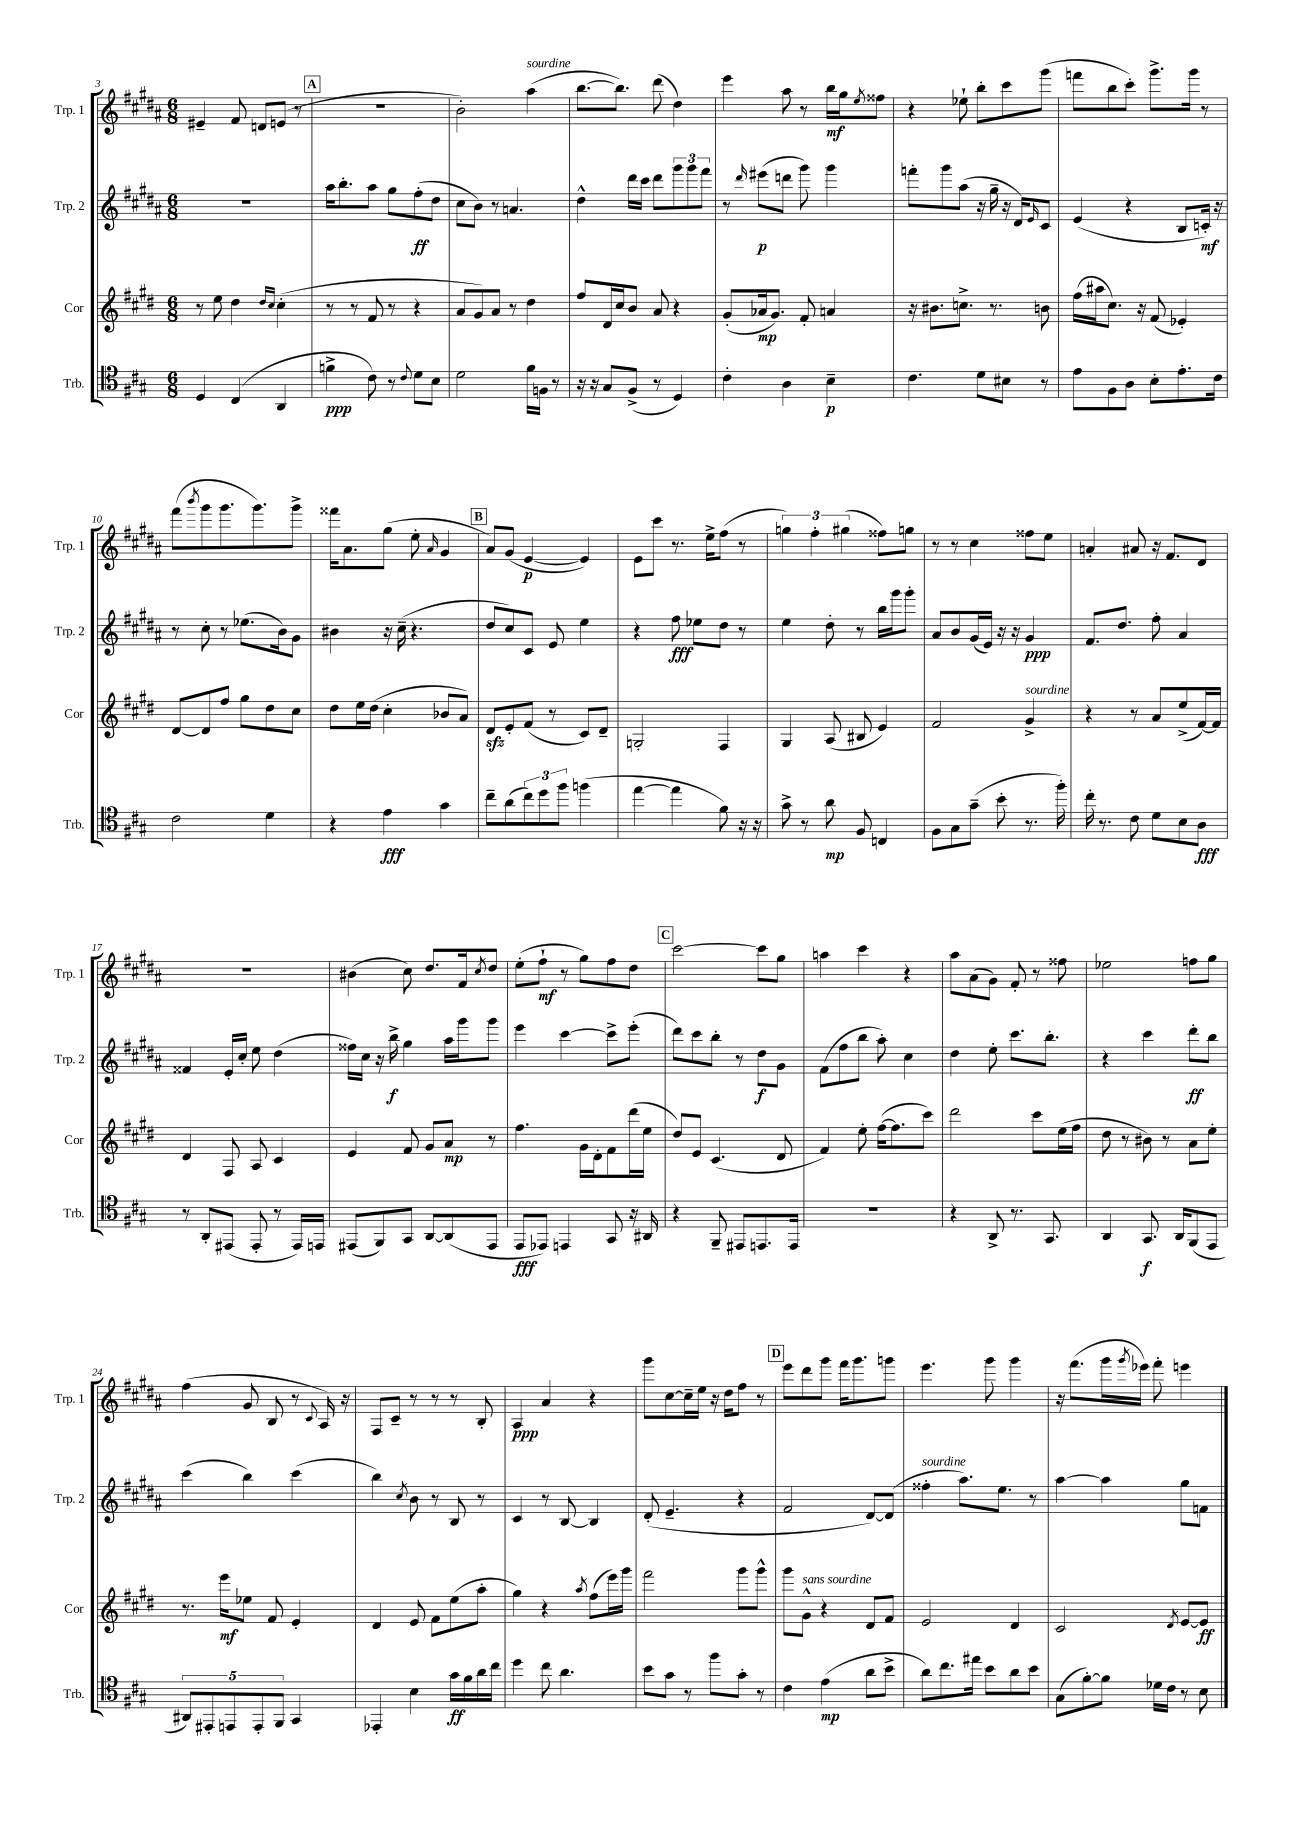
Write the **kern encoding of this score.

**kern	**kern	**kern	**kern
*staff4	*staff3	*staff2	*staff1
*clefC4	*clefG2	*clefG2	*clefG2
*k[f#c#g#]	*k[f#c#g#d#]	*k[f#c#g#d#a#]	*k[f#c#g#d#a#]
*M6/8	*M6/8	*M6/8	*M6/8
4D	8r	2.r	4e#~
.	8ee	.	.
(4C#	4dd#	.	8f#
.	.	.	8d
.	16qqdd#	.	.
.	16qqcc#	.	.
4AA	(4cc#'	.	(8e
.	.	.	8r
=	=	=	=
4f^	8r	16aa#	2.r
.	.	8.bb'	.
.	8r	.	.
8c#)	8f#	8aa#	.
8r	8r	8gg#	.
8qqc#	.	.	.
8d	4r	(8ff#'	.
8B	.	8dd#	.
=	=	=	=
2d	8a	8cc#	2b')
.	8g#)	8b)	.
.	8a	8r	.
.	8r	4.a	.
16f#	4dd#	.	(4aa#
16F	.	.	.
8r	.	.	.
=	=	=	=
16r	8ff#	4dd#^^	[8.bb
16r	.	.	.
8G#	16d#	.	.
.	16cc#	.	8.bb])
(8F#^	8b	16ddd#	.
.	.	16ccc#	.
8r	8a	8ddd#	(8ddd#
4D)	4r	12ggg#	4dd#)
.	.	12ggg#	.
.	.	12fff#	.
=	=	=	=
4c#'	(8g#'	8r	4eee
.	.	16qqddd#	.
.	16a-	(8eee#	.
.	8.g#)	.	.
4A	.	8ddd	8aa#
.	8f#'	8ggg#)	8r
4B~	4a	4ggg#	16bb
.	.	.	16gg#
.	.	.	8qee
.	.	.	8ff##
=	=	=	=
4.c#	16r	8fff'	4r
.	8.b#	.	.
.	.	8ggg#	.
.	8.cc^	(8aa#	8ee-`
8d	.	16r	8bb'
.	8.r	16gg#~	.
8B#	.	16r	8ccc#
.	.	16d#)	.
.	.	16qqe	.
8r	8b	8c#	(8ggg#
=	=	=	=
8e	(16ff#	(4e	8fff
.	16aa#	.	.
8F#	8.cc#)	.	8bb
8A	.	4r	8ccc#')
.	16r	.	.
8B'	(8f#	.	8.ggg#^
8.e'	4e-')	8B	.
.	.	.	16ggg#
.	.	16c')	8r
16c#	.	16r	.
=	=	=	=
2c#	[8d#	8r	(8fff#
.	.	.	8qbbb
.	8d#]	8cc#'	8ggg#
.	8ff#	8r	8.ggg#
.	8gg#	(8.ee-	.
.	.	.	8.ggg#)
4d	8dd#	.	.
.	.	16b)	.
.	8cc#	8g#	8ggg#^
=	=	=	=
4r	8dd#	4b#	16fff##
.	.	.	8.a#
.	16ee	.	.
.	(16dd#	.	.
4e	4cc#'	16r	(8gg#
.	.	(16cc#~	.
.	.	4.r	8ee'
.	.	.	16qqa#
4g#	8b-	.	4g#
.	8a)	.	.
=	=	=	=
8cc#~	8d#	8dd#	8a#)
(8a	8e'	8cc#)	(8g#
12cc#)	(8f#	8c#	[4e
12dd	.	.	.
.	8r	8e	.
12ff#	.	.	.
(4ff	8c#)	4ee	4e])
.	8d#~	.	.
=	=	=	=
[4ee	2G'	4r	8e
.	.	.	8ccc#
4ee]	.	8ff#	8.r
.	.	8ee-	.
.	.	.	16ee^
8f#)	4F#	8dd#	(8ff#
16r	.	8r	8r
16r	.	.	.
=	=	=	=
8g#^	4G#	4ee	6gg)
8r	.	.	.
.	.	.	6ff#'
8a	(8A	8dd#'	.
.	.	.	(6gg#
8F#	8B#	8r	.
4C	4e)	16bb	8ff##)
.	.	16ggg#	.
.	.	8ggg#'	8gg
=	=	=	=
8F#	2f#	8a#	8r
8G#	.	8b	8r
(8g#~	.	(16g#	4cc#
.	.	16e)	.
8b'	.	16r	.
.	.	16r	.
8.r	4g#^	4g#	8ff##
.	.	.	8ee
16ff#')	.	.	.
=	=	=	=
16cc#'	4r	8.f#	4a'
8.r	.	.	.
.	.	8.dd#	.
8c#	8r	.	8a#
8d	8a	8ff#'	16r
.	.	.	8.f#
8B	(8ee^	4a#	.
8A	[16f#)	.	8d#
.	16f#]	.	.
=	=	=	=
8r	4d#	4f##	2.r
8AA'	.	.	.
(8EE#	8F#	16e'	.
.	.	16cc#'	.
8EE#'	8A	8ee	.
8r	4c#	(4dd#	.
16EE#)	.	.	.
16EE	.	.	.
=	=	=	=
(8EE#	4e	16ff##)	(4b#
.	.	16cc#	.
8FF#)	.	16r	.
.	.	16bb^	.
8GG#	8f#	4gg#	8cc#)
[8AA	8g#	.	8.dd#
(8AA]	8a	16aa#	.
.	.	16ggg#	16f#
.	.	.	8qcc#
8EE#	8r	8ggg#	8dd#
=	=	=	=
8EE	4.ff#	4eee	(8ee'
8EE-)	.	.	8ff#`
4EE	.	[4ccc#	8r
.	16g#	.	8gg#)
.	16d#'	.	.
8GG#	8f#	8ccc#^]	8ff#
16r	(16ddd#	(8eee'	8dd#
16AA#	16ee	.	.
=	=	=	=
4r	8dd#)	8ddd#)	[2ccc#
.	8e	8ccc#	.
8FF#~	(4.c#	8bb'	.
8EE#	.	8r	.
8.EE	.	8dd#	8ccc#]
.	8d#	8g#	8gg#
16EE	.	.	.
=	=	=	=
2.r	4f#)	(8f#	4aa
.	.	8ff#	.
.	8ee'	8bb	4ccc#
.	([16ff#	8aa#')	.
.	8.ff#]	.	.
.	.	4cc#	4r
.	8ccc#)	.	.
=	=	=	=
4r	2ddd#	4dd#	8aa#
.	.	.	(8a#
8AA^	.	8ee'	8g#)
8.r	.	8.ccc#	8f#'
.	8ccc#	.	8r
8.GG#	.	8.bb'	.
.	(16ee	.	8ff##
.	16ff#	.	.
=	=	=	=
4AA	8dd#	4r	2ee-
.	8r	.	.
8.GG#	8b#)	4ccc#	.
.	8r	.	.
16AA	.	.	.
(8FF#	8a	8ddd#'	8ff
8EE	8ee'	8bb	8gg#
=	=	=	=
10AA#)	8.r	(4ccc#	(4ff#
10EE#'	.	.	.
.	16eee	.	.
10EE	.	.	.
.	8ee-	4bb)	8g#
10EE'	.	.	.
.	8f#	.	8B
10FF#	.	.	.
4GG#	4e'	(4ccc#	8r
.	.	.	8qqc#
.	.	.	16A#)
.	.	.	16r
=	=	=	=
4EE-'	4d#	4bb)	8F#
.	.	.	8c#~
.	.	8qcc#	.
4B	8e	8b	8r
.	8f#	8r	8r
16g#	(8ee	8B	8r
16f#	.	.	.
16a	8aa'	8r	8B'
16cc#	.	.	.
=	=	=	=
4dd	4gg#)	4c#	4A#
8cc#	4r	8r	4a#
4.a	.	[8B	.
.	8qaa	.	.
.	(8ff#	4B]	4r
.	16eee)	.	.
.	16ggg#	.	.
=	=	=	=
8b	2fff#	(8d#'	8ggg#
8g#	.	4.e~	[8cc#
8r	.	.	16cc#~]
.	.	.	16ee
8ff#	.	.	16r
.	.	.	16dd#
8g#'	8ggg#	4r	8ff#
8r	8ggg#^^	.	8r
=	=	=	=
4c#	8ggg#	2f#	8eee
.	8g#^^	.	8ddd#
(4e	4r	.	8ggg#
.	.	.	16fff#
.	.	.	8.ggg#
8a	8d#	[8d#)	.
8b^	8f#	(8d#]	8ggg
=	=	=	=
8a)	2e	4ff##'	4.eee
8.cc#	.	.	.
.	.	8.aa#)	.
16ee#	.	.	.
8b	.	.	8ggg#
.	.	8.ee	.
8a	4d#	.	4ggg#
8b	.	8r	.
=	=	=	=
(8G#	2c#	[4aa#	16r
.	.	.	(8.fff#
[8f#')	.	.	.
8f#]	.	4aa#]	16ggg#
.	.	.	8qggg#
.	.	.	16eee-)
16d-	.	.	8fff#'
16c#	.	.	.
.	8qd#	.	.
8r	[8e	8gg#	4eee
8B	8e]	8f	.
==	==	==	==
*-	*-	*-	*-
